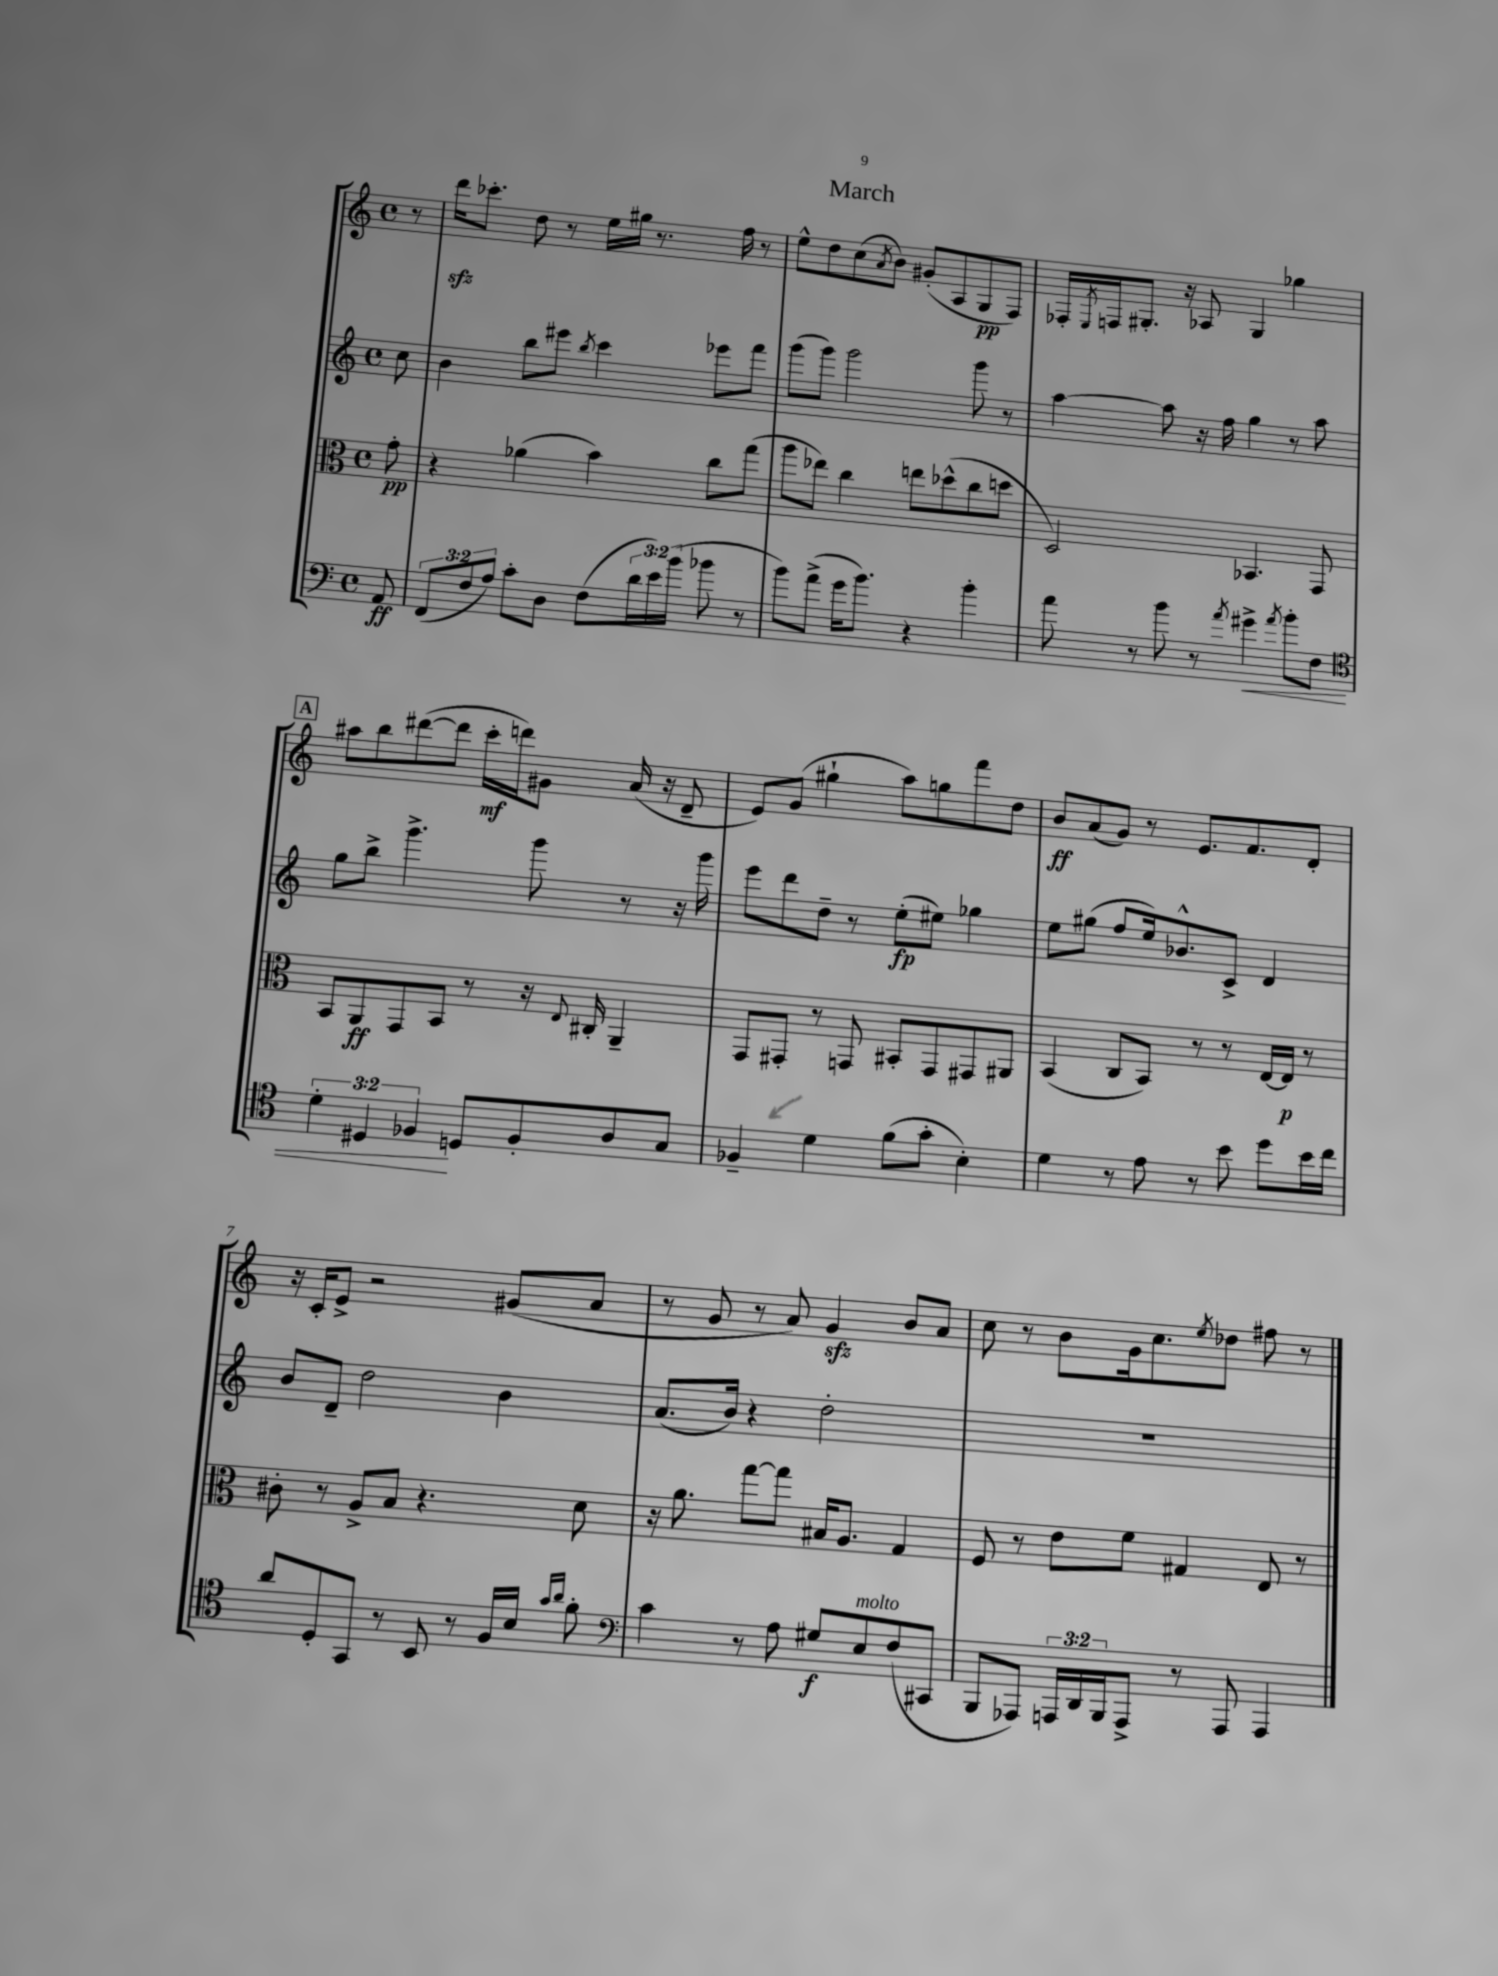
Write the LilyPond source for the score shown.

\header { title = "March" }
<<
\new StaffGroup <<
\new Staff = "s0" {
    \clef treble \key c \major \defaultTimeSignature \time 4/4 \partial 8
    r8 |
    d'''16\sfz ces'''8.-. d''8 r8 e''16 gis''16 r8. f''16 r8 |
    e''8-^ d''8 c''8( \acciaccatura { a'8 } b'8) gis'8-.( a8 g8\pp f8) |
    fes16-. \acciaccatura { e8 } f16 gis8.-. r16 aes8 gis4 ges''4 |
    \mark \markup { \box "A" } ais''8 b''8 dis'''8~( dis'''8 c'''16-.\mf d'''16) gis'8 a'16( r16 d'8-- |
    e'8) g'8( gis''4-! a''8) g''8 f'''8 d''8 |
    b'8\ff a'8( g'8) r8 e'8. f'8. d'8-. |
    r16 c'16-. e'8-> r2 gis'8( a'8 |
    r8 g'8 r8 a'8) g'4\sfz b'8 a'8 |
    c''8 r8 b'8 g'16 c''8. \acciaccatura { e''8 } des''8 fis''8 r8 \bar "|." |
}
\new Staff = "s1" {
    \clef treble \key c \major \defaultTimeSignature \time 4/4 \partial 8
    c''8 |
    b'4 b''8 eis'''8 \acciaccatura { b''8 } c'''4 ees'''8 f'''8 |
    g'''8( g'''8) g'''2 g'''8 r8 |
    a''4~ a''8 r16 f''16 g''4 r8 a''8 |
    \mark \markup { \box "A" } g''8 b''8-> g'''4.-> g'''8 r8 r16 g'''16 |
    e'''8 d'''8 d''8-- r8 e''8-.\fp( eis''8) ges''4 |
    e''8 gis''8( f''8 e''16) bes'8.-^ c'8-> d'4 |
    b'8 d'8-- d''2 b'4 |
    a'8.( b'16) r4 d''2-. |
    R1 \bar "|." |
}
\new Staff = "s2" {
    \clef alto \key c \major \defaultTimeSignature \time 4/4 \partial 8
    g'8-.\pp |
    r4 aes'4( b'4) c''8 g''8( |
    a''8 ees''8) c''4 e''8 des''8-^( c''8 d''8 |
    d2) bes,4. g,8 |
    \mark \markup { \box "A" } b,8 a,8\ff g,8 b,8 r8 r16 \appoggiatura { e8 } cis16-. a,4-- |
    g,8 gis,8-. r8 g,8 bis,8-. g,8 gis,8 ais,8 |
    b,4( c8 b,8) r8 r8 e16~ e16\p r8 |
    cis'8-. r8 a8-> b8 r4. d'8 |
    r16 a'8. g''8~ g''8 bis16 a8. g4 |
    f8 r8 e'8 f'8 gis4 e8 r8 \bar "|." |
}
\new Staff = "s3" {
    \clef bass \key c \major \defaultTimeSignature \time 4/4 \override Staff.TupletNumber.text = #tuplet-number::calc-fraction-text \partial 8
    a,8\ff |
    \tuplet 3/2 { f,8( f8 a8) } c'8-. d8 f8( \tuplet 3/2 { d'16 e'16) b'16( } bes'8 r8 |
    b'8) a'8->( g'16 b'8.) r4 b'4-. |
    a'8 r8 b'8 r8 \acciaccatura { a'8 } gis'4->\< \acciaccatura { a'8 } b'8-. f8 |
    \mark \markup { \box "A" } \clef tenor \tuplet 3/2 { d'4-. dis4 fes4\! } d8 fes8-. a8 g8 |
    fes4-- d'4 f'8( g'8-. b4-.) |
    d'4 r8 e'8 r8 b'8 d''8 b'16 c''16 |
    a'8 d8-. g,8 r8 b,8 r8 f16 b16 \grace { g'16 a'16 } f'8-. |
    \clef bass c'4 r8 a8 gis8\f e8^\markup { \italic "molto" } f8( cis,8 |
    b,,8 aes,,8) \tuplet 3/2 { a,,16 d,16 b,,16 } a,,8-> r8 a,,8 a,,4 \bar "|." |
}
>>
>>
